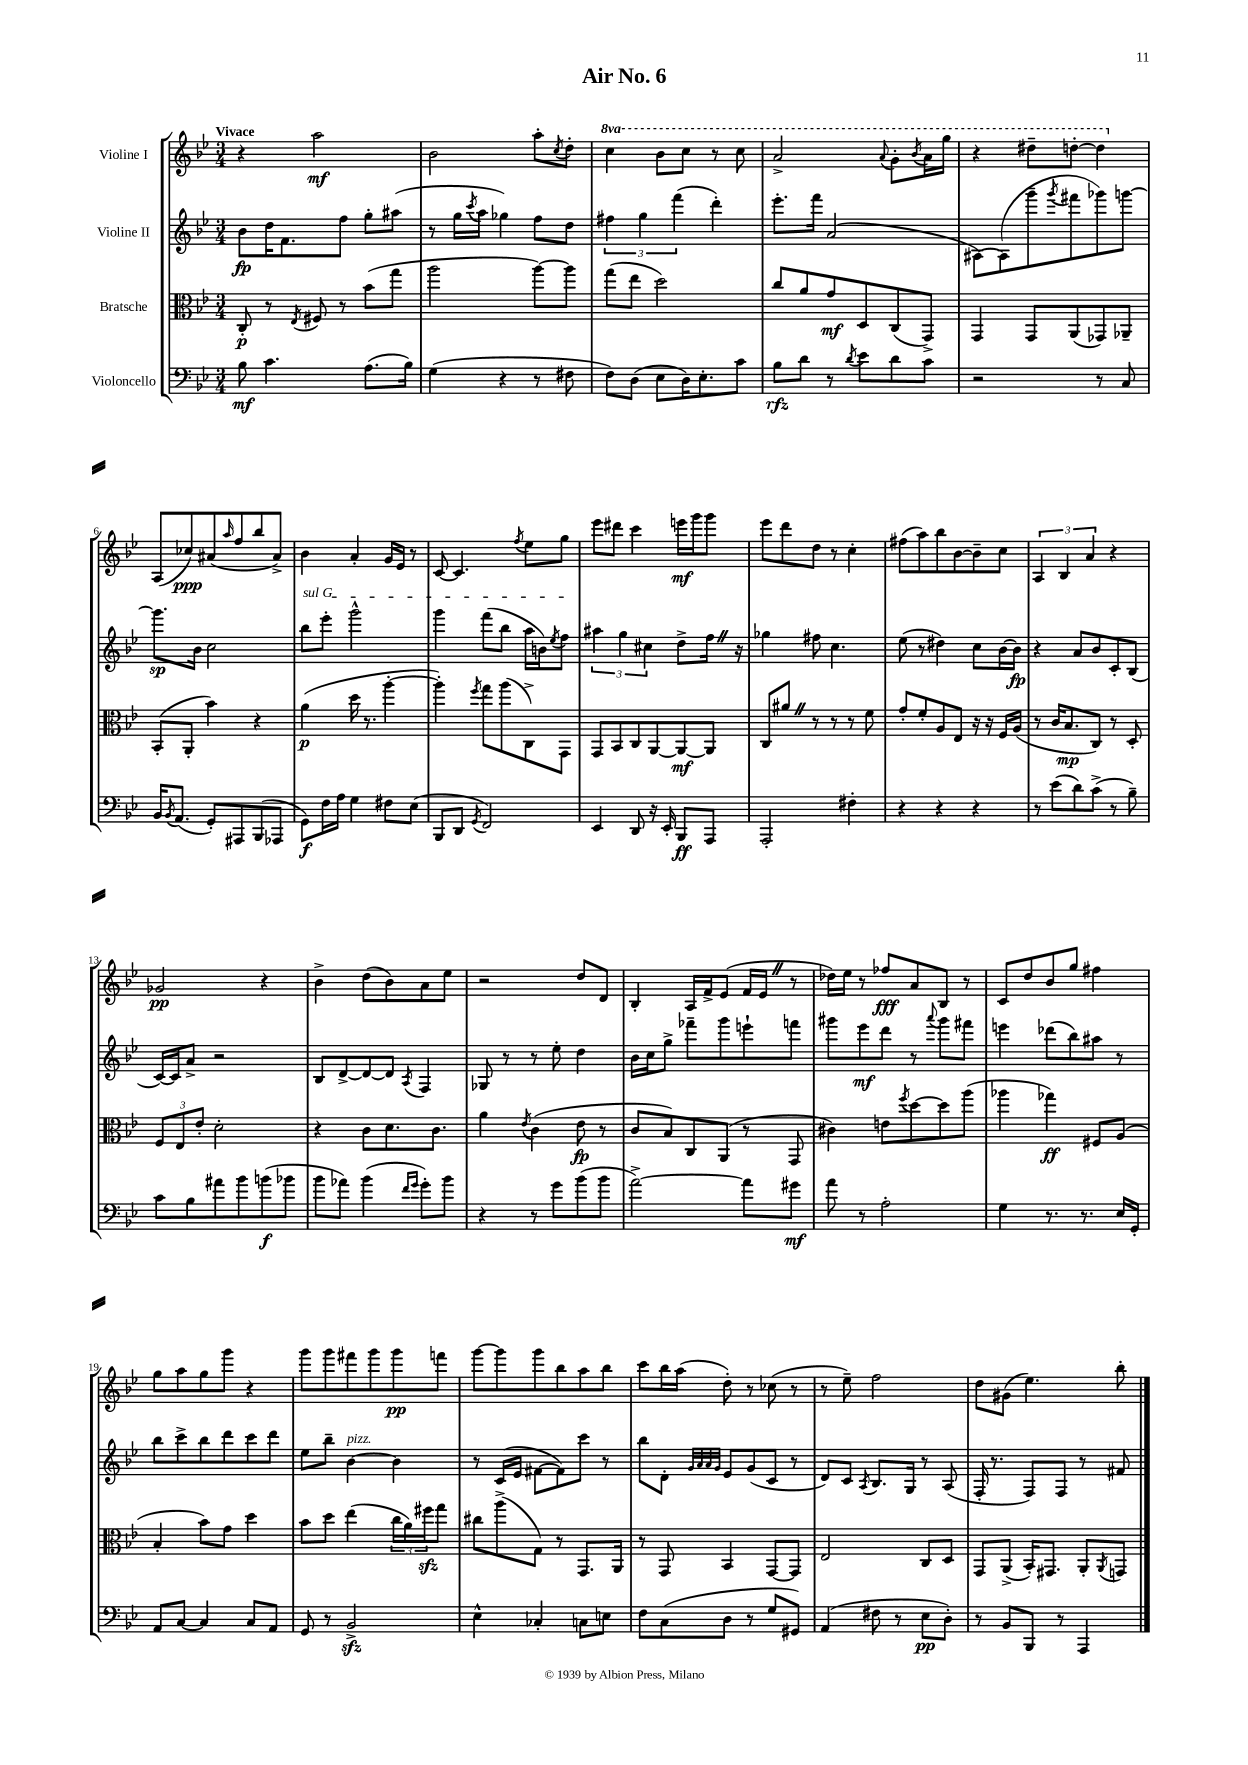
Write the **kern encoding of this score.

**kern	**kern	**kern	**kern
*staff4	*staff3	*staff2	*staff1
*clefF4	*clefC3	*clefG2	*clefG2
*k[b-e-]	*k[b-e-]	*k[b-e-]	*k[b-e-]
*M3/4	*M3/4	*M3/4	*M3/4
8B-\	8C'/	8b-\L	4r
4.c\	8r	16dd\K	.
.	.	8.f\	.
.	8qE-/	.	.
.	8F#/	.	2aa\
.	8r	8ff\J	.
(8.A\L	(8b-\L	8gg'\L	.
.	8gg\J	(8aa#\J	.
16B-\Jk)	.	.	.
=	=	=	=
(4G\	2aa\	8r	2b-\
.	.	16gg\LL	.
.	.	8qccc/	.
.	.	16aa\JJ	.
4r	.	4gg-\)	.
8r	[8aa\L)	8ff\L	8aa'\L
.	.	.	8qcc/
8F#\	8aa\]J	8dd\J	8dd'\J
=	=	=	=
8F\L)	(8gg\L	6ff#\	4ccc\
(8D\J	8ee-\J	.	.
.	.	6gg\	.
8E-\L	2dd\)	.	8bb-\L
.	.	(6fff\	.
16D\K)	.	.	8ccc\J
8.E-'\	.	.	.
.	.	4ddd'\)	8r
8c\J	.	.	8ccc\
=	=	=	=
8B-\L	8cc/L	8.eee-'\L	2aa^/
8d\J	8a/	.	.
.	.	16fff\Jk	.
8r	8g/	(2a/	.
8qd/	.	.	.
8e-\L	8D/	.	.
.	.	.	8qqaa/
8d\	(8C/	.	8gg'\L
.	.	.	8qbb-/
8c\J	8GG^/J)	.	16aa\L
.	.	.	16ggg\JJ
=	=	=	=
2r	4GG/	[8A#\L)	4r
.	.	(8A#\]	.
.	8GG/L	8ggg~\	8ddd#~\L
.	.	8qggg/	.
.	(8AA/	8fff#\	[8ddd'\J
8r	8GG-/)	8ggg-\)	4ddd\]
8C/	8AA-~/J	[8ggg\J	.
=	=	=	=
16BB-/LK	(8BB-'/L	8.ggg\]L	(8A/L
8qBB-/	.	.	.
(8.AA/J	.	.	.
.	8AA'/J	.	8cc-/)
.	.	16b-\Jk	.
8GG'/L)	4b-\)	2cc\	(8a#/
.	.	.	16qqaa/
8AAA#/	.	.	8ff/
(8BBB-/	4r	.	8bb-/
8AAA-/J	.	.	8a#^/J)
=	=	=	=
8GG\L)	(4a\	8bb-\L	4b-\
16F\L	.	8eee-'\J	.
16A\JJ	.	.	.
4G\	16dd\	2ggg^^\	4a'/
.	8.r	.	.
8F#\L	[4aa'\	.	16g/LL
.	.	.	16e-/JJ
(8E-\J	.	.	8r
=	=	=	=
8BBB-/L	4aa'\])	4ggg\	[8c/
8DD/J	.	.	4.c/]
8qGG/	8qff/	.	.
2FF/)	8gg\L	(8fff\L	.
.	(8aa\	8bb-\J	.
.	.	.	8qff/
.	8C^\)	16aa\LL	8ee-\L
.	.	16b\J)	.
.	.	8qee-/	.
.	8GG\J	8ff\J	8gg\J
=	=	=	=
4EE-/	8GG/L	6aa#\	8eee-\L
.	8BB-/	.	8ddd#\J
.	.	6gg\	.
8DD/	8C/	.	4ccc\
.	.	6cc#\	.
16r	[8AA/	.	.
16EE-'/	.	.	.
8BBB-/L	8AA/_	8dd^\L	16eee\LL
.	.	.	16ggg\J
8AAA/J	8AA/]J	16ff\Jk	8ggg\J
.	.	16r	.
=	=	=	=
2AAA'/	8C/L	4gg-\	8eee-\L
.	8a#/J	.	8ddd\
.	8r	8ff#\	8dd\J
.	8r	4.cc\	8r
4F#'\	8r	.	4cc'\
.	8f\	.	.
=	=	=	=
4r	8g'/L	(8ee-\	(8ff#\L
.	8f'/	8r	8aa\)
4r	8A/	4dd#\)	8bb-\
.	8E-/J	.	[8b-\
4r	16r	8cc\L	8b-~\]
.	16r	.	.
.	16F/LL	[16b-\L	8cc\J
.	(16A/JJ	16b-\]JJ	.
=	=	=	=
8r	8r	4r	6A/
(8e-\L	16c/LK	.	.
.	.	.	6B-/
.	8.B-/	.	.
8d\)	.	8a/L	.
.	.	.	6a/
(8c^\J	8C/J)	8b-/	.
8r	8r	8c'/	4r
8B-~\)	8D'/	(8B-/J	.
=	=	=	=
8c\L	12F/L	[16c/LL)	2g-/
.	.	16c/]J	.
.	12E-/	.	.
8B-\	.	8a^/J	.
.	12e-'/J	.	.
8a#\	2d'\	2r	.
8b-\	.	.	.
(8b\	.	.	4r
8b-\J	.	.	.
=	=	=	=
8b-\L	4r	8B-/L	4b-^\
8a-\J)	.	[8d^/	.
(4b-\	8c\L	8d/_	(8dd\L
.	8.d\	8d/]J	8b-\)
16qqf/LL	.	.	.
16qqg/JJ	.	8qA/	.
8g'\L)	.	4F/	8a\
.	8.c\J	.	.
8b-\J	.	.	8ee-\J
=	=	=	=
4r	4a\	8G-/	2r
.	.	8r	.
.	8qe-/	.	.
8r	(4c\	8r	.
8g\L	.	8ee-'\	.
(8b-\	8e-\	4dd\	8dd/L
8b-\J	8r	.	8d/J
=	=	=	=
[2a^\)	8c/L	16b-\LL	4B-'/
.	.	16cc\J	.
.	8B-/)	8gg^\J	.
.	8C/	8fff-~\L	16A/LL
.	.	.	16f^/J
.	(8AA/J	8ggg\	(8e-/J
8a\]L	8r	8eee`\	16f/LL
.	.	.	16e-/JJ
8g#\J	8GG/	8fff\J	8r
=	=	=	=
8a\	4c#\)	8ggg#\L	16dd-\LL)
.	.	.	16ee-\JJ
8r	.	8eee-\	8r
2A'\	8e\L	8ddd\J	8ff-/L
.	8qff/	.	.
.	[8dd\	8r	8a/
.	.	8qqaaa/	.
.	8dd\]	8ggg#\L	8B-/J
.	(8aa\J	8fff#\J	8r
=	=	=	=
4G\	4aa-\	4eee\	8c/L
.	.	.	8dd/
8.r	4gg-\)	(8ddd-\L	8b-/
.	.	8bb-\)	8gg/J
8.r	.	.	.
.	8F#/L	8aa#\J	4ff#\
16E-/LL	(8A/J	8r	.
16GG'/JJ	.	.	.
=	=	=	=
8AA/L	4B-'/	8bb-\L	8gg\L
[8C/J	.	8ccc^\	8aa\
4C/]	8b-\L)	8bb-\	8gg\
.	8g\J	8ddd\	8ggg\J
8C/L	4dd\	8ccc\	4r
8AA/J	.	8ddd\J	.
=	=	=	=
8GG/	8b-\L	8ee-\L	8ggg\L
8r	8dd\J	8bb-~\J	8ggg\
2BB-^/	(4ee-\	[4b-\	8fff#\
.	.	.	8ggg\
.	24cc\LL	4b-\]	8ggg\
.	24a\)	.	.
.	24ff#\J	.	.
.	8gg\J	.	8fff\J
=	=	=	=
4E-^^\	8cc#\L	8r	[8ggg\L
.	(8aa^\	(16c/LL	8ggg\]
.	.	16e-/JJ	.
4C-'/	8G\J)	[8f#\L	8ggg\
.	8r	8f#\])	8bb-\
8C\L	8.GG/L	8ccc\J	8aa\
8E\J	.	8r	8bb-\J
.	16AA/Jk	.	.
=	=	=	=
8F\L	8r	8bb-\L	8ccc\L
(8C\	8GG/	8d'\J	16bb-\L
.	.	.	(16aa\JJ
.	.	32qqg/LLL	.
.	.	32qqa/	.
.	.	32qqa/	.
.	.	32qqg/JJJ	.
8D\J	4BB-/	8e-/L	8dd'\)
8r	.	(8g/	8r
8G/L	[8GG/L	8c/J	(8cc-\
8GG#/J)	8GG/]J	8r	8r
=	=	=	=
(4AA/	2E-/	8d/L)	8r
.	.	8c/J	8ee-~\)
.	.	8qA/	.
8F#\	.	8.B-/L	2ff\
8r	.	.	.
.	.	16G/Jk	.
8E-\L	8C/L	8r	.
8D'\J)	8D/J	(8A/	.
=	=	=	=
8r	8GG/L	16F'/	8dd\L
.	.	8.r	.
8BB-/L	(8AA^/J	.	(8g#\J
8BBB-/J	16BB-'/LK)	8F/L)	4.ee-\)
.	8.GG#/J	.	.
8r	.	8F/J	.
4AAA/	8AA'/L	8r	.
.	8qAA/	.	.
.	8GG/J	8f#/	8bb-'\
==	==	==	==
*-	*-	*-	*-
